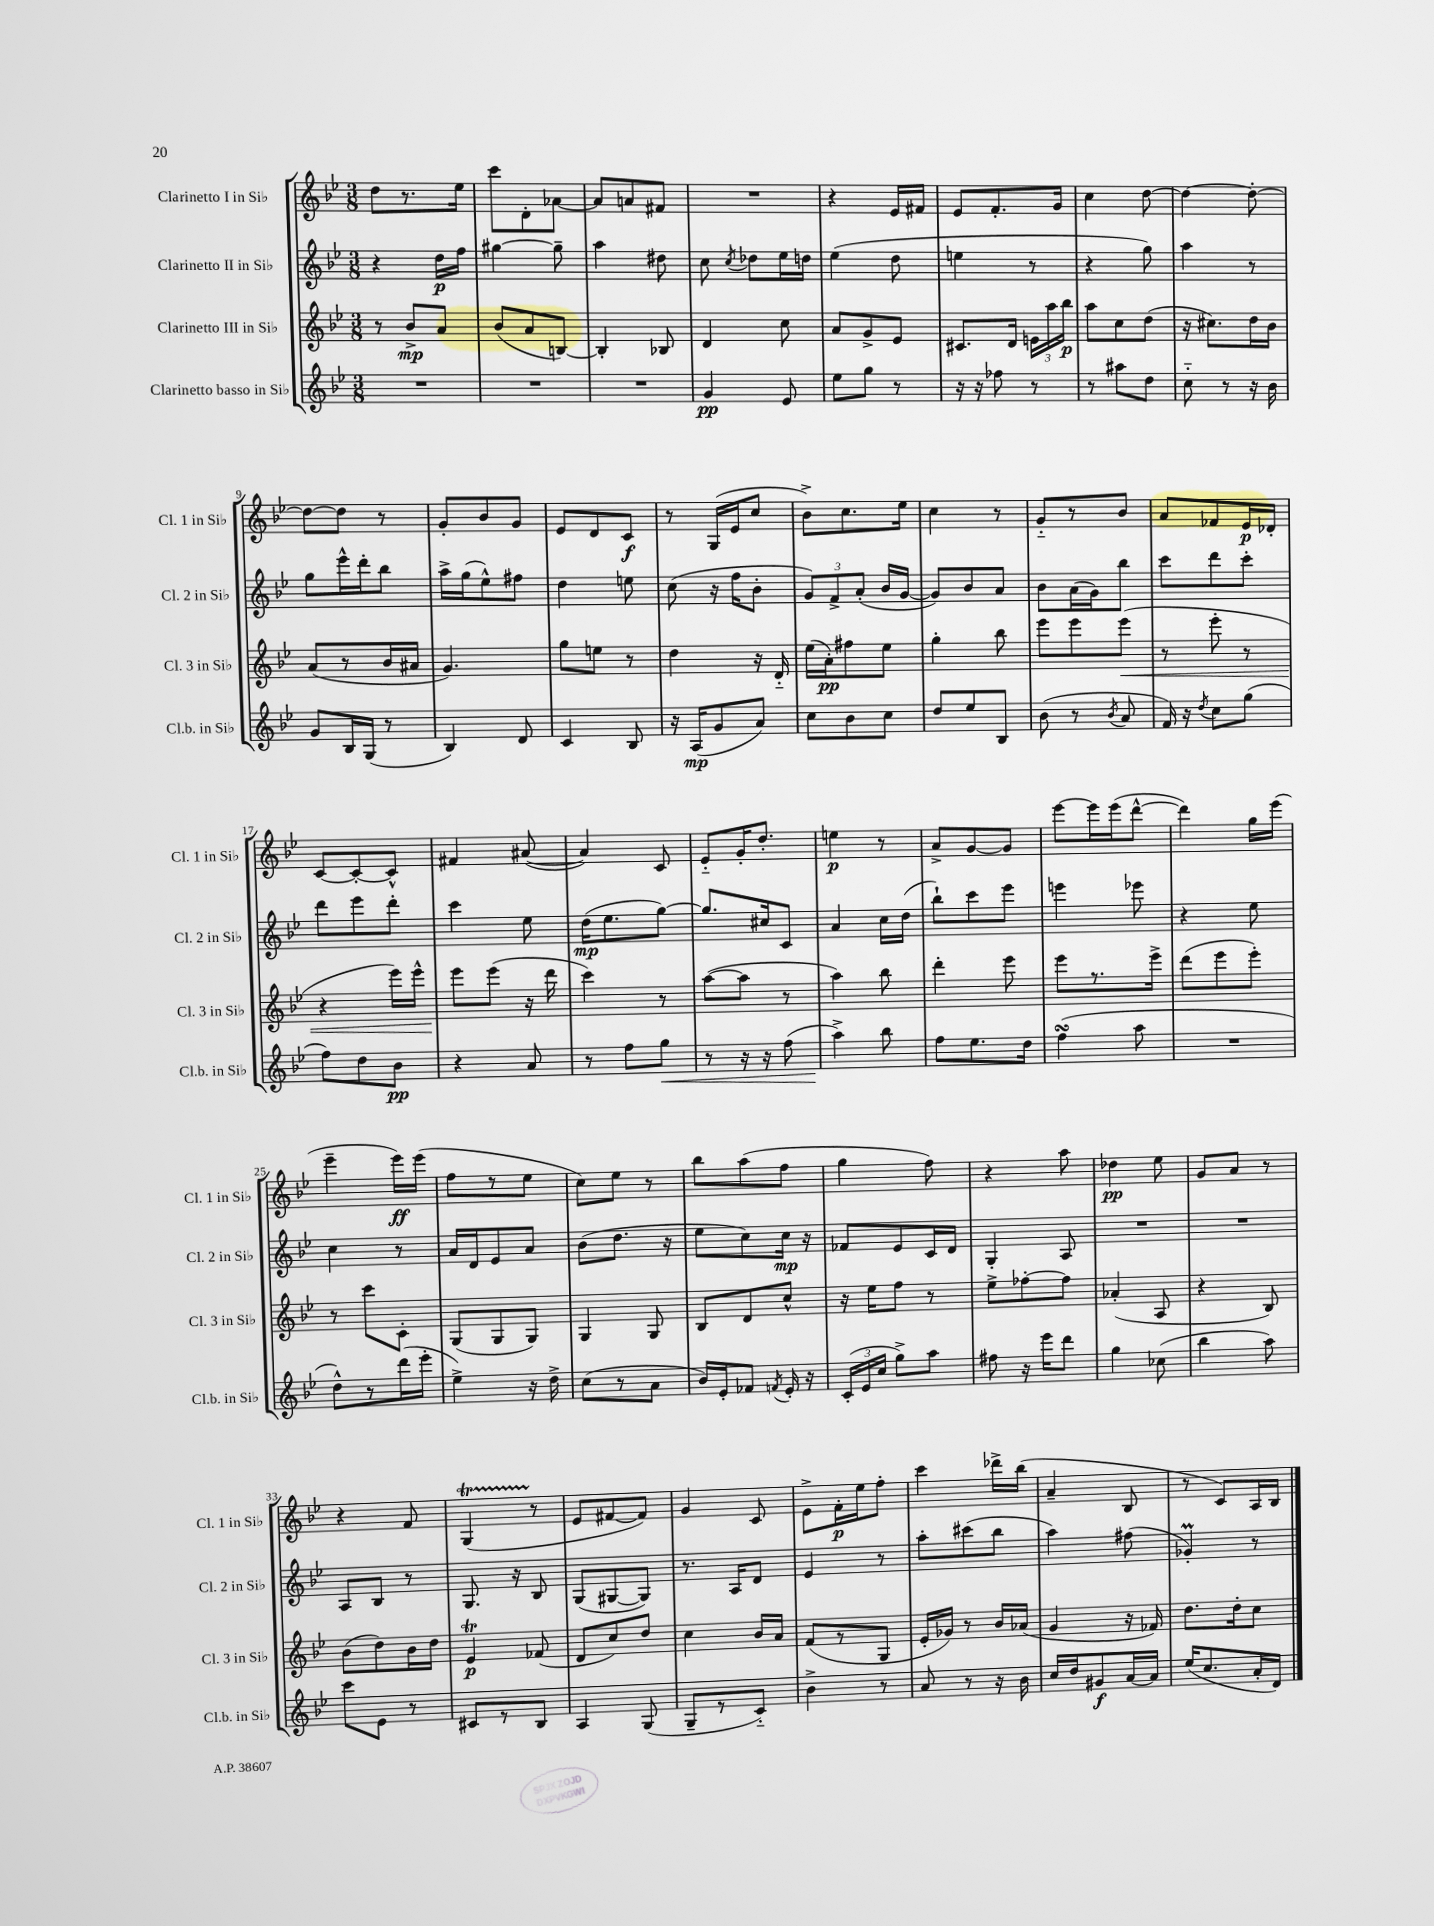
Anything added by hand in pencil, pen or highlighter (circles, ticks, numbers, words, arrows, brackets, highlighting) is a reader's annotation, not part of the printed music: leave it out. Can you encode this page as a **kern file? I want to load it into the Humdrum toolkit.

**kern	**kern	**kern	**kern
*staff4	*staff3	*staff2	*staff1
*clefG2	*clefG2	*clefG2	*clefG2
*k[b-e-]	*k[b-e-]	*k[b-e-]	*k[b-e-]
*M3/8	*M3/8	*M3/8	*M3/8
4.r	8r	4r	8dd\L
.	8b-^/L	.	8.r
.	8a/J	16dd\LL	.
.	.	16ff\JJ	16ee-\Jk
=	=	=	=
4.r	(8b-/L	[4gg#\	8ccc\L
.	8a/	.	8d'\
.	[8B/J)	8gg#~\]	[8a-\J
=	=	=	=
4.r	4B'/]	4aa\	8a-/]L
.	.	.	8a/
.	8B-/	8dd#\	8f#/J
=	=	=	=
4g/	4d/	8cc\	4.r
.	.	8qcc/	.
.	.	8dd-\L	.
8e-/	8cc\	16ee-\L	.
.	.	16dd\JJ	.
=	=	=	=
8ee-\L	8a/L	(4ee-\	4r
8gg\J	8g^/	.	.
8r	8e-/J	8dd\	16e-/LL
.	.	.	16f#/JJ
=	=	=	=
16r	8.c#/L	4ee\	8e-/L
16r	.	.	.
8ff-\	.	.	8.f'/
.	16d/Jk	.	.
8r	24e\LL	8r	.
.	24aa\	.	.
.	.	.	16g/Jk
.	24bb-\JJ	.	.
=	=	=	=
8r	8aa\L	4r	4cc\
8aa#\L	8cc\	.	.
8dd\J	(8dd\J	8gg\)	[8dd\
=	=	=	=
8cc'~\	16r	4aa\	4dd\_
.	8.cc#\L)	.	.
8r	.	.	.
16r	16dd\L	8r	8dd'\_
16b-\	16b-\JJ	.	.
=	=	=	=
8g/L	(8a/L	8gg\L	8dd\_L
16B-/L	8r	16eee-^^\L	8dd\]J
(16G/JJ	.	16ddd'\J	.
8r	16b-/L	8bb-\J	8r
.	16a#/JJ	.	.
=	=	=	=
4B-/)	4.g/)	16aa^\LL	8g'/L
.	.	(16gg\J	.
.	.	8ee-^^\)	8b-/
8d/	.	8ff#\J	8g/J
=	=	=	=
4c/	8gg\L	4dd\	8e-/L
.	8ee\J	.	8d/
8B-/	8r	8ee\	8c/J
=	=	=	=
16r	4dd\	(8cc\	8r
(16A/LK	.	.	.
8g/	.	16r	(16G/LL
.	.	16ff\LK	16e-/J
8a/J)	16r	8b-'\J	8cc/J
.	16d'~/	.	.
=	=	=	=
8cc\L	(16ee-\LL	12g/L)	8b-^\L)
.	16a'\J)	.	.
.	.	12f^/	.
8b-\	8ff#\	.	8.cc\
.	.	(12a'/J	.
8cc\J	8ee-\J	16b-/LL	.
.	.	[16g/JJ	16ee-\Jk
=	=	=	=
8dd/L	4gg'\	8g/]L)	4cc\
8ee-/	.	8b-/	.
8B-/J	8bb-\	8a/J	8r
=	=	=	=
(8b-\	8eee-\L	8b-\L	8g'~/L
8r	8eee-\	(16a\L	8r
.	.	16g\J)	.
8qb-/	.	.	.
8a/	(8eee-\J	8bb-\J	8b-/J
=	=	=	=
16f/)	8r	8ccc\L	8a/L
16r	.	.	.
8qdd/	.	.	.
8cc\L	8eee-'\	8ddd\	8f-/
(8gg\J	8r	8ccc'\J	16e-/L
.	.	.	16d-'/JJ
=	=	=	=
8ff\L)	4r	8ddd\L	[8c/L
8dd\	.	8eee-\	8c'/_
8b-\J	16eee-\LL)	8ddd'\J	8c^^/]J
.	16eee-^^\JJ	.	.
=	=	=	=
4r	8eee-\L	4ccc\	4f#/
.	(8eee-\J	.	.
8a/	16r	8ee-\	([8a#/
.	16ddd\	.	.
=	=	=	=
8r	4ccc\)	(16dd\LK	4a#/])
.	.	8.ee-\	.
8ff\L	.	.	.
8gg\J	8r	[8gg\J)	8c/
=	=	=	=
8r	([8aa\L	8.gg/]L	8e-'~/L
16r	8aa\]J	.	16g'/K
16r	.	16cc#/k	8.dd'/J
(8ff\	8r	8c/J	.
=	=	=	=
4aa^\)	4aa\)	4a/	4ee\
8bb-\	8bb-\	16cc\LL	8r
.	.	(16dd\JJ	.
=	=	=	=
8ff\L	4ddd'\	8bb-`\L)	8a^/L
8.ee-\	.	8ccc\	[8g/
.	8eee-\	8eee-\J	8g/]J
16dd\Jk	.	.	.
=	=	=	=
(4ff\	8eee-\L	4eee\	[8eee-\L
.	8.r	.	16eee-\]L
.	.	.	(16eee-\J
8aa\	.	8eee-\	[8ddd^^\J
.	16eee-^\Jk	.	.
=	=	=	=
4.r	(8ddd\L	4r	4ddd\])
.	8eee-\	.	.
.	8eee-'\J)	8ee-\	16gg\LL
.	.	.	(16eee-\JJ
=	=	=	=
8dd^^\L)	8r	4cc\	4eee-~\
8r	8ccc\L	.	.
(16ddd\L	8c'\J	8r	16eee-\LL)
16eee-'\JJ	.	.	(16eee-\JJ
=	=	=	=
4ee-^\)	(8G/L	16a/LL	8ff\L
.	.	16d/J	.
.	8G/	8e-/	8r
16r	8G/J)	8a/J	8ee-\J
16dd^\	.	.	.
=	=	=	=
(8cc\L	4G/	(8b-\L	8cc\L)
8r	.	8.dd\J	8ee-\J
8a\J	8G/	.	8r
.	.	16r	.
=	=	=	=
16b-/LL)	8B-/L	8ee-\L	8bb-\L
16e-'/J	.	.	.
8f-/J	8d/	8cc\)	(8aa\
8qf/	.	.	.
16e-'/	8cc^^/J	16cc\Jk	8ff\J
16r	.	16r	.
=	=	=	=
(24c'/LL	16r	8f-/L	4gg\
24e-/	.	.	.
.	16ee-\LK	.	.
24cc/JJ	.	.	.
8gg^\L)	8ff\J	8e-/	.
8aa\J	8r	16c/L	8ff\)
.	.	16d/JJ	.
=	=	=	=
8ff#\	8ee-^\L	4G'/	4r
16r	[8ff-'\	.	.
16eee-\LK	.	.	.
8ddd\J	8ff-\]J	8A/	8aa\
=	=	=	=
4gg\	(4a-'/	4.r	4dd-\
(8cc-\	8A/	.	8ee-\
=	=	=	=
4bb-\	4r	4.r	8g/L
.	.	.	8a/J
8aa\)	8B-/)	.	8r
=	=	=	=
8ccc\L	(8b-\L	8A/L	4r
8e-\J	8dd\)	8B-/J	.
8r	16b-\L	8r	8f/
.	16dd\JJ	.	.
=	=	=	=
8c#/L	4e-/	8.G/	(4G/
8r	.	.	.
.	.	16r	.
8B-/J	(8f-/	8B-/	8r
=	=	=	=
4A/	8d/L	(8G/L	8e-/L
.	8cc/)	[8G#/	[8f#/
(8G/	8dd/J	8G#/]J)	8f#/]J)
=	=	=	=
8G~/L	4cc\	8.r	4g/
8r	.	.	.
.	.	16A/LK	.
8c'~/J)	16b-/LL	8d/J	8c/
.	16a/JJ	.	.
=	=	=	=
4b-^\	(8f/L	4e-/	8e-^\L
.	8r	.	16f'\L
.	.	.	16ee-\J
8r	8G/J	8r	8ff'\J
=	=	=	=
8a/	16e-'/LL	8aa'\L	4ccc\
.	16g-/JJ)	.	.
8r	8r	(8ccc#\	.
16r	16b-/LL	8bb-\J	16ddd-^\LL
16b-\	(16a-/JJ	.	(16bb-\JJ
=	=	=	=
16cc/LL	4g/	4aa\)	4a~/
16dd/J	.	.	.
8g#/	.	.	.
[16a/L	16r	(8ff#\	8B-/
16a/]JJ	16f-/)	.	.
=	=	=	=
(16ee-/LK	8.dd\L	4g-'/)	8r
8.cc/	.	.	.
.	.	.	8c/L)
.	16dd'\k	.	.
16a'/L	8cc\J	8r	16A/L
16d/JJ)	.	.	16B-/JJ
==	==	==	==
*-	*-	*-	*-
